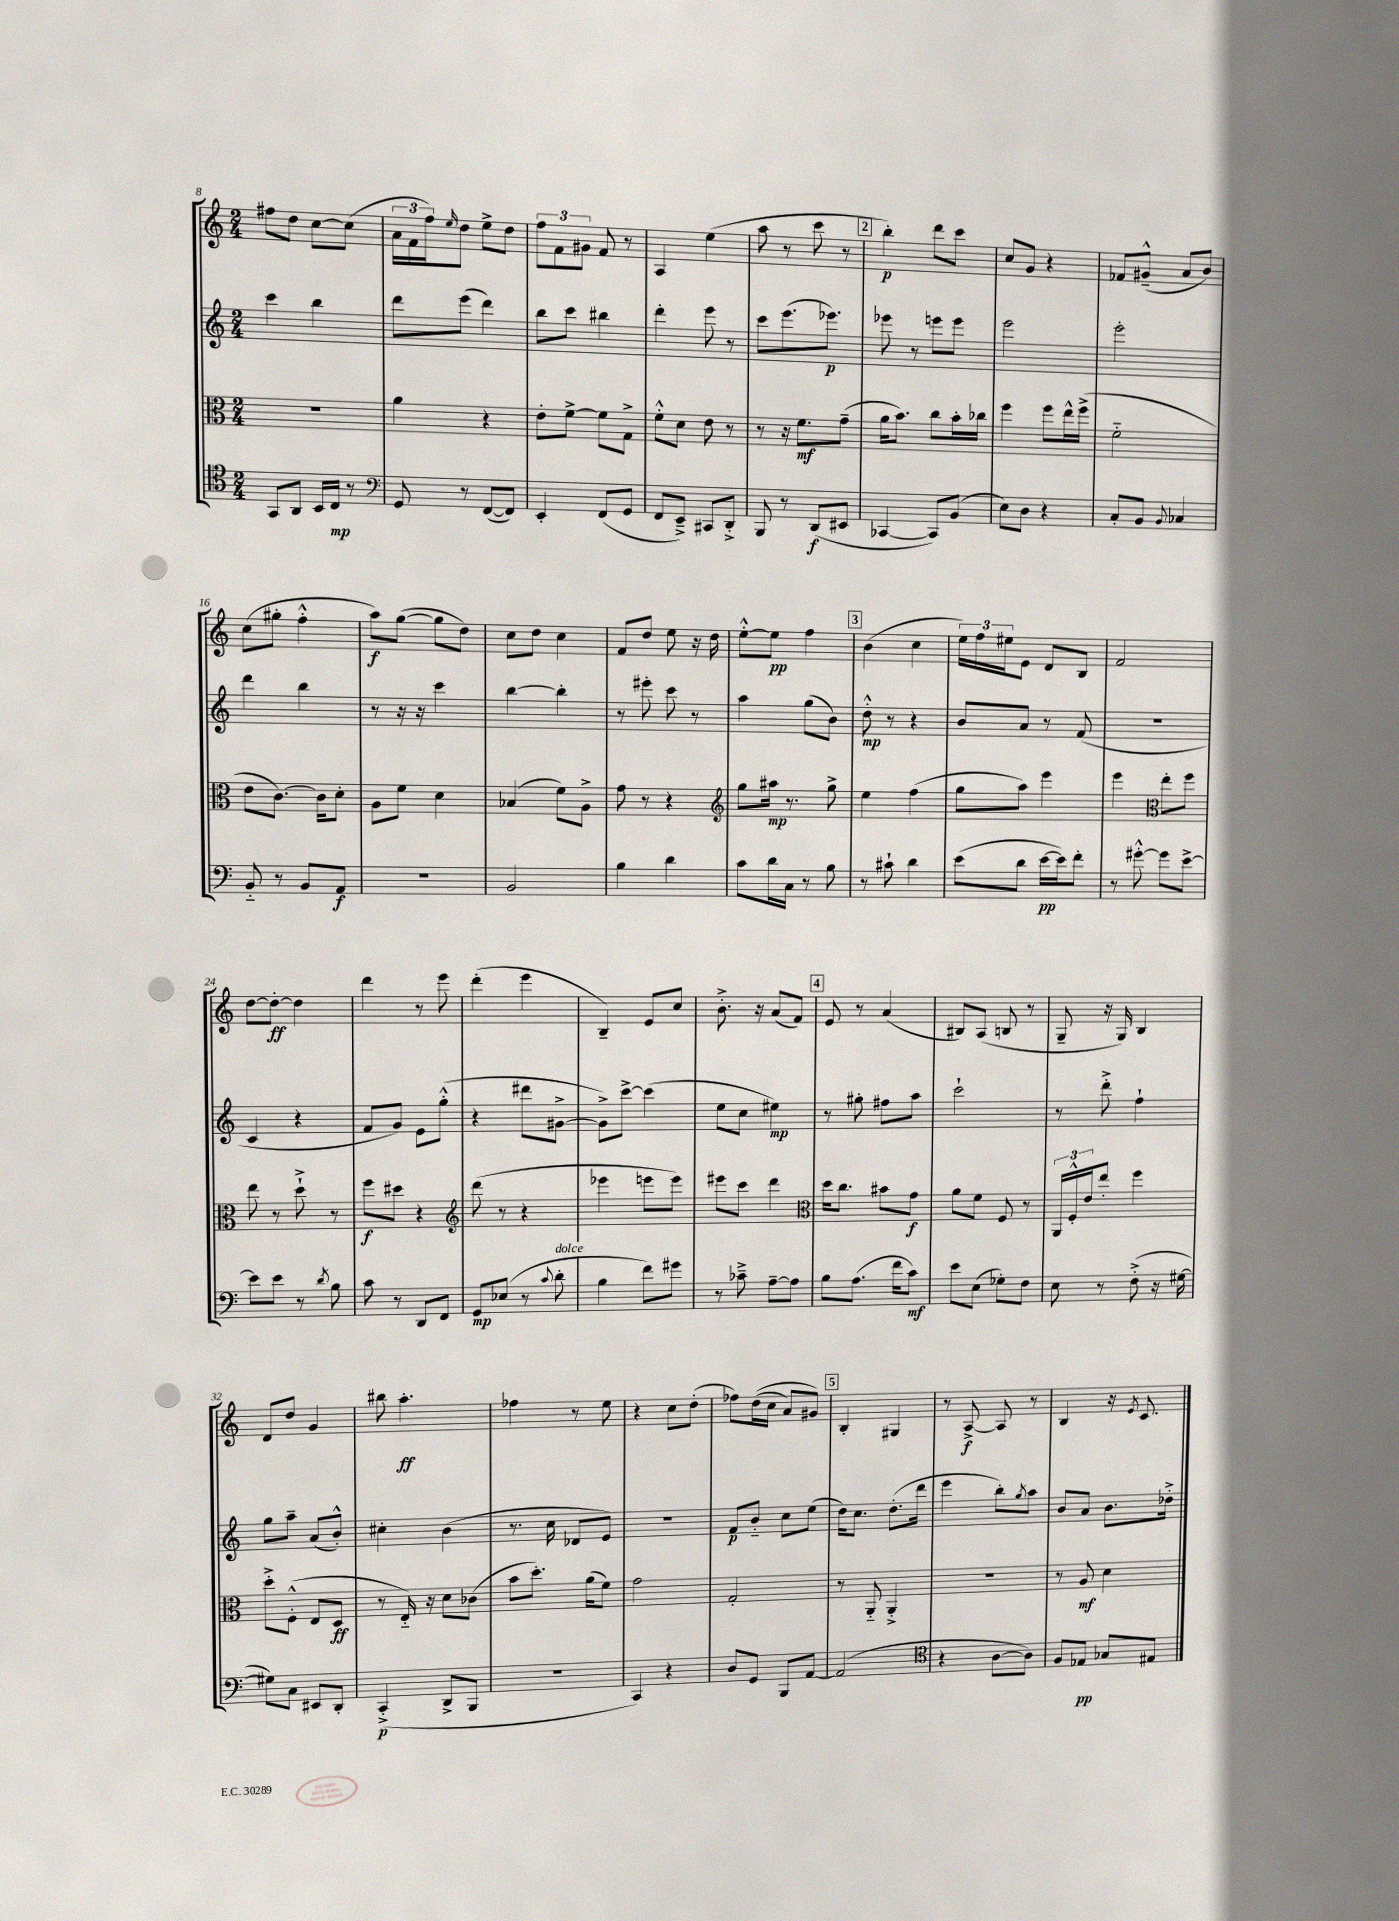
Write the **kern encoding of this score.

**kern	**kern	**kern	**kern
*staff4	*staff3	*staff2	*staff1
*clefC4	*clefC3	*clefG2	*clefG2
*k[]	*k[]	*k[]	*k[]
*M2/4	*M2/4	*M2/4	*M2/4
8GG	2r	4ccc	8ff#
8AA	.	.	8dd
16BB	.	4bb	[8cc
16C	.	.	.
8r	.	.	(8cc]
=	=	=	=
*clefF4	*	*	*
8GG	4a	8ddd	24a
.	.	.	24f
.	.	.	24ff)
.	.	.	16qqee
8r	.	(8eee	8dd
([8FF	4r	4ddd)	8ee^
8FF])	.	.	8dd
=	=	=	=
4EE'	8e'	8bb	12ff
.	.	.	12f
.	[8f^	8ccc	.
.	.	.	12g#
(8FF	8f]	4bb#	8f
8GG	8G^	.	8r
=	=	=	=
8FF	8f'^^	4ddd'	4A
8EE~^)	8d	.	.
8CC#	8e	8eee	(4ee
8DD'^	8r	8r	.
=	=	=	=
8BBB	8r	8ccc	8aa
8r	16r	(8.eee	8r
.	8.f	.	.
(8DD	.	.	8ccc
.	.	8.eee-)	.
8EE#	(8g~	.	8r
=	=	=	=
[4CC-	16a	8eee-	4bb')
.	8.b)	.	.
.	.	8r	.
8CC-])	8cc	8eee	8ddd
(8BB	16b'	8eee	8ccc
.	16cc-	.	.
=	=	=	=
8E)	4ff	2eee	8cc
8D	.	.	8g
4r	8ff	.	4r
.	16ee^^	.	.
.	(16ff^	.	.
=	=	=	=
8C'	2f'~	2eee'	8f-
8BB	.	.	(8g#~^^
8qqBB	.	.	.
4C-	.	.	8a
.	.	.	8b)
=	=	=	=
8BB'~	8e	4ddd	(8cc
8r	[8.c)	.	8gg#'
8BB	.	4bb	4ff'^^
.	16c]	.	.
8AA	8d'	.	.
=	=	=	=
2r	8A	8r	8aa)
.	8f	16r	([8gg
.	.	16r	.
.	4d	4ccc	8gg]
.	.	.	8dd)
=	=	=	=
2BB	(4B-	[4bb	8cc
.	.	.	8dd
.	8f)	4bb']	4cc
.	8A^	.	.
=	=	=	=
4B	8g	8r	8f
.	8r	8eee#'	8dd
4d	4r	8ccc	8ee
.	.	8r	16r
.	.	.	16dd
=	=	=	=
*	*clefG2	*	*
8c	8gg	4aa	[8ee'^^
16d	16aa#	.	8ee]
16C	8.r	.	.
8r	.	(8gg	4ff
8B	8gg^	8b)	.
=	=	=	=
8r	4ee	8dd'^^	(4b
8c#`	.	8r	.
4d	(4ff	4r	4cc
=	=	=	=
(8e	8gg	8b	24ee)
.	.	.	24ff
.	.	.	24ee#
8d	8aa)	8a	8e
[16e	4eee	8r	8d
16e])	.	.	.
8f'	.	(8f	8B
=	=	=	=
8r	4eee	2r	2f
[8g#'^^	.	.	.
*	*clefC3	*	*
8g#]	8ee'	.	.
[8e^	8ff	.	.
=	=	=	=
8e]	8ee	4c	[8dd
8e	8r	.	8dd'_
8r	8dd`^	4r	4dd]
8qd	.	.	.
8B	8r	.	.
=	=	=	=
8c	8ff	8f	4ddd
8r	8dd#	8g)	.
8DD	4r	8e	8r
8FF	.	(8gg'^^	8eee
=	=	=	=
*	*clefG2	*	*
8GG	(8ddd	4r	(4ddd'
(8E-	8r	.	.
8r	4r	8ddd#	4eee
8qqc	.	.	.
8d'	.	[8g#^	.
=	=	=	=
4B	4eee-	8g#^])	4B~)
.	.	[8ccc^	.
8f)	8eee	(4ccc]	8e
8g#	8eee)	.	8cc
=	=	=	=
8r	8eee#	8ee	8.b'^
8c-~^	8ccc	8cc	.
.	.	.	16r
[8A~	4ddd	4ee#)	(8a
8A]	.	.	8f)
=	=	=	=
*	*clefC3	*	*
8B	16dd	8r	8e
.	8.cc	.	.
(8.A	.	8gg#'	8r
.	8b#	8ff#	(4a
16f	.	.	.
8c)	8g	8aa	.
=	=	=	=
8e	8a	2ccc`	8B#)
(8E	8f	.	(8A
8G-')	8F	.	8B
8F	8r	.	8r
=	=	=	=
8E	24AA	8r	8G~
.	24F'^^	.	.
.	24e	.	.
8r	8ee'	8ddd'^	16r
.	.	.	16G)
(8F'^	4ff	4ff`	4B
16r	.	.	.
[16G#	.	.	.
=	=	=	=
8G#])	8dd'^	8gg	8d
8C	(8F'^^	8aa~	8dd
8EE#	8E	(8a	4g
8DD'	8D	8b'^^)	.
=	=	=	=
(4CC'^	8r	4cc#'	8bb#
.	16E'~)	.	4.aa'
.	16r	.	.
8DD^	8d	(4b	.
8BBB	(8c-	.	.
=	=	=	=
2r	8b	8.r	4ff-
.	8.dd')	.	.
.	.	16cc	.
.	.	8d-	8r
.	(16a	.	.
.	8f)	8e)	8ee
=	=	=	=
4CC)	2g	2r	4r
4r	.	.	8cc
.	.	.	(8dd'
=	=	=	=
8D	2G'	8f	8ff-)
8GG	.	8b'~	&((16dd
.	.	.	16cc
8BBB	.	8cc	8a)
[8AA	.	(8ee	8g#&)
=	=	=	=
(2AA]	8r	16dd)	4B'
.	.	8.cc	.
.	8AA'~	.	.
.	4AA'^	(8.dd'	4G#
.	.	16ddd	.
=	=	=	=
*clefC4	*	*	*
4r	2r	4eee	8r
.	.	.	[8A^
[8A	.	8bb')	8A]
.	.	8qgg	.
8A])	.	8aa	8r
=	=	=	=
8F	8r	8b	4B
8E-	8A	8a	.
8G-	4d	8.b	16r
.	.	.	8qe
.	.	.	8.c
8E#	.	.	.
.	.	16dd-'^	.
==	==	==	==
*-	*-	*-	*-
